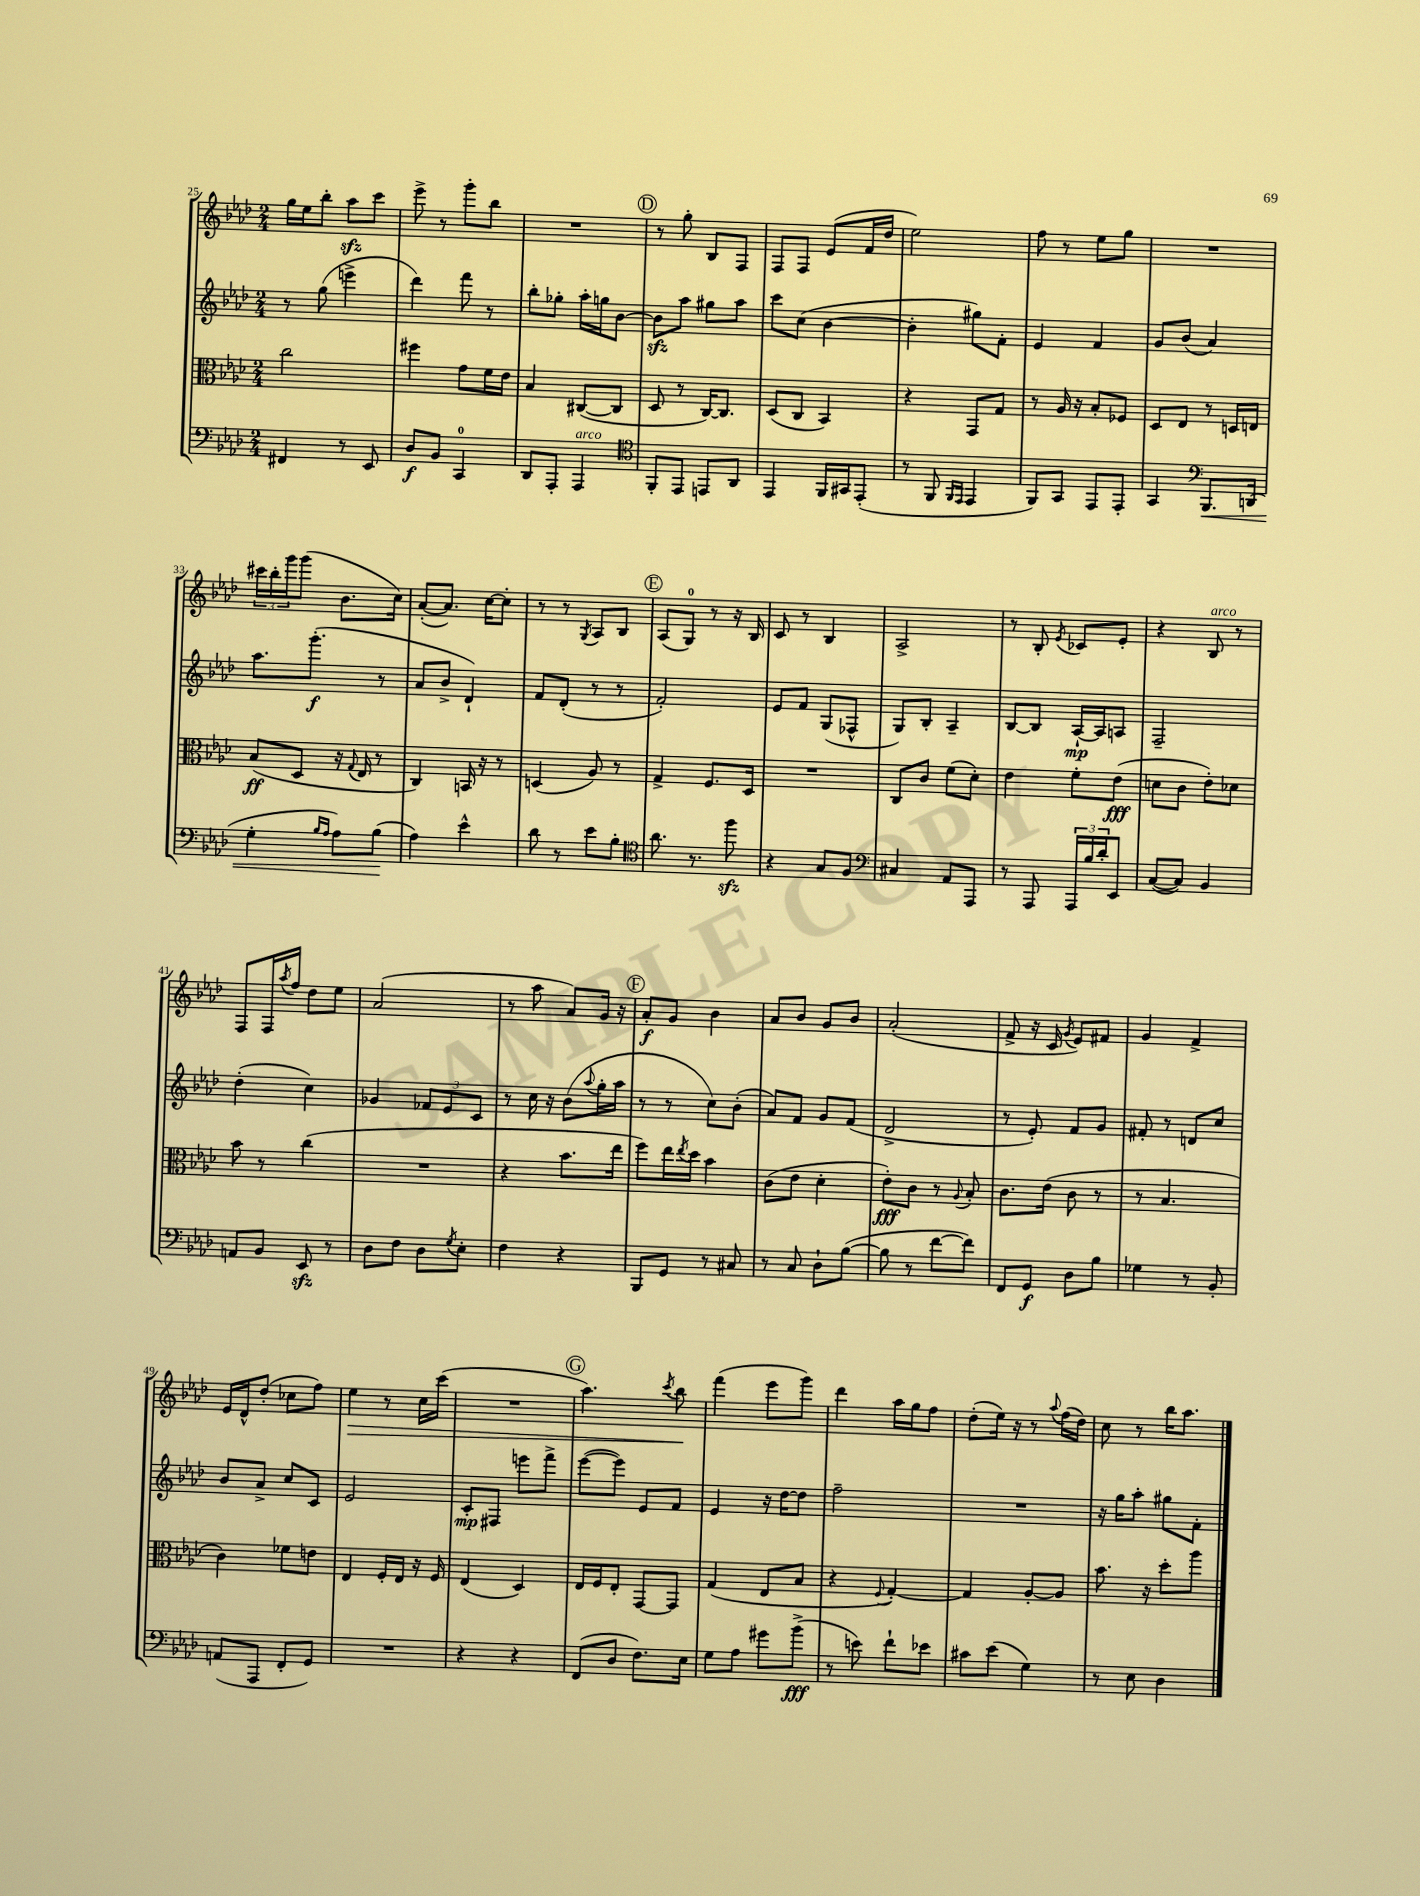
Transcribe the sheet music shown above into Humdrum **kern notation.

**kern	**dynam	**kern	**dynam	**kern	**dynam	**kern	**dynam
*part4	*part4	*part3	*part3	*part2	*part2	*part1	*part1
*staff4	*staff4	*staff3	*staff3	*staff2	*staff2	*staff1	*staff1
*clefF4	*	*clefC3	*	*clefG2	*	*clefG2	*
*k[b-e-a-d-]	*	*k[b-e-a-d-]	*	*k[b-e-a-d-]	*	*k[b-e-a-d-]	*
*M2/4	*	*M2/4	*	*M2/4	*	*M2/4	*
=25	=25	=25	=25	=25	=25	=25	=25
4FF#X/	.	2cc\	.	8r	.	16gg\LL	.
.	.	.	.	.	.	16ee-\J	.
.	.	.	.	(8gg\	.	8bb-'\J	.
8r	.	.	.	4eeen^\	.	8aa-zz\L	.
8EE-/	.	.	.	.	.	8ccc\J	.
=26	=26	=26	=26	=26	=26	=26	=26
8D-/L	f	4ff#X\	.	4ddd-\)	.	8eee-^\	.
8BB-/J	.	.	.	.	.	8r	.
4CC/	.	8g\L	.	8fff\	.	8ggg'\L	.
.	.	16f\L	.	8r	.	8bb-\J	.
.	.	16e-\JJ	.	.	.	.	.
=27	=27	=27	=27	=27	=27	=27	=27
8DD-/L	.	4B-/	.	8bb-'\L	.	2r	.
8AAA-'/J	.	.	.	8gg-X'\J	.	.	.
!LO:TX:a:i:t=arco	!	!	!	!	!	!	!
4AAA-/	.	([8C#X/L	.	16aa-'\LL	.	.	.
.	.	.	.	16ggn\J	.	.	.
.	.	8C#/J]	.	[8b-\J	.	.	.
!!LO:REH:place=s1:t=D
=28	=28	=28	=28	=28	=28	=28	=28
*clefC4	*	*	*	*	*	*	*
8FF'/L	.	8D-/	.	8b-zz\L]	.	8r	.
8EE-/J	.	8r	.	8aa-\J	.	8gg'\	.
8EEn/L	.	[16C/KL)	.	8gg#X\L	.	8B-/L	.
.	.	8.C/J]	.	.	.	.	.
8AA-/J	.	.	.	8aa-\J	.	8F/J	.
=29	=29	=29	=29	=29	=29	=29	=29
4EE-/	.	(8D-/L	.	8ccc\L	.	8F/L	.
.	.	8C/J	.	(8cc\J	.	8F/J	.
16FF/LL	.	4BB-/)	.	[4b-\	.	(8e-/L	.
16GG#X/J	.	.	.	.	.	.	.
(8EE-'/J	.	.	.	.	.	16f/L	.
.	.	.	.	.	.	16dd-/JJ	.
=30	=30	=30	=30	=30	=30	=30	=30
8r	.	4r	.	4b-'\]	.	2ee-\)	.
8FF/	.	.	.	.	.	.	.
16qqFF/LL	.	.	.	.	.	.	.
16qqEE-/JJ	.	.	.	.	.	.	.
4EE-/	.	8GG/L	.	8gg#X\L)	.	.	.
.	.	8G/J	.	8f'\J	.	.	.
=31	=31	=31	=31	=31	=31	=31	=31
8FF/L)	.	8r	.	4e-/	.	8ff\	.
8GG/J	.	16A-/	.	.	.	8r	.
.	.	16r	.	.	.	.	.
8EE-/L	.	8B-'/L	.	4f/	.	8ee-\L	.
8EE-'/J	.	8F-X/J	.	.	.	8gg\J	.
=32	=32	=32	=32	=32	=32	=32	=32
4GG/	.	8D-/L	.	8g/L	.	2r	.
.	.	8E-/J	.	(8b-/J	.	.	.
*clefF4	*	*	*	*	*	*	*
!	!LO:HP:b	!	!	!	!	!	!
8.BBB-/L	<	8r	.	4a-/)	.	.	.
.	.	16Dn/LL	.	.	.	.	.
(16DDn/Jk	.	16En/JJ	.	.	.	.	.
!!LO:LB:g=z
=33	=33	=33	=33	=33	=33	=33	=33
4G'\	.	(8B-/L	ff	8.aa-\L	.	24ccc#X\LL	.
.	.	.	.	.	.	24bb-'\	.
.	.	.	.	.	.	24ggg\J	.
.	.	8D-/J	.	.	.	(8ggg\J	.
.	.	.	.	(8.ggg'\J	f	.	.
16qqB-/LL	.	.	.	.	.	.	.
16qqA-/JJ	.	.	.	.	.	.	.
8A-\L)	.	16r	.	.	.	8.b-\L	.
.	.	8qqG/	.	.	.	.	.
.	.	16E-/	.	.	.	.	.
(8B-\J	.	8r	.	8r	.	.	.
.	.	.	.	.	.	16cc\Jk)	.
.	[	.	.	.	.	.	.
=34	=34	=34	=34	=34	=34	=34	=34
4A-\)	.	4C/)	.	8a-/L	.	([8a-'/L	.
.	.	.	.	8b-^/J	.	8.a-/J])	.
4e-^^\	.	16BBn/	.	4d-`/)	.	.	.
.	.	16r	.	.	.	[16cc\KL	.
.	.	8r	.	.	.	8cc'\J]	.
=35	=35	=35	=35	=35	=35	=35	=35
8d-\	.	(4Dn/	.	8f/L	.	8r	.
8r	.	.	.	(8d-'/J	.	8r	.
.	.	.	.	.	.	8qG/	.
8e-\L	.	8A-/)	.	8r	.	8A-/L	.
8B-'\J	.	8r	.	8r	.	8B-/J	.
!!LO:REH:place=s1:t=E
=36	=36	=36	=36	=36	=36	=36	=36
*clefC4	*	*	*	*	*	*	*
8.a-\	.	4G^/	.	2f'/)	.	(8A-/L	.
.	.	.	.	.	.	8G/J)	.
8.r	.	.	.	.	.	.	.
.	.	8.F/L	.	.	.	8r	.
8ffzz\	.	.	.	.	.	16r	.
.	.	16D-/Jk	.	.	.	16B-/	.
=37	=37	=37	=37	=37	=37	=37	=37
4r	.	2r	.	8e-/L	.	8c/	.
.	.	.	.	8f/J	.	8r	.
8G/L	.	.	.	(8G/L	.	4B-/	.
8F/J	.	.	.	8F-X^^/J	.	.	.
=38	=38	=38	=38	=38	=38	=38	=38
*clefF4	*	*	*	*	*	*	*
4C#X/	.	8C/L	.	8G/L)	.	2A-^/	.
.	.	8c/J	.	8B-'/J	.	.	.
8AA-/L	.	(8f\L	.	4A-~/	.	.	.
8AAA-/J	.	8d-'\J)	.	.	.	.	.
=39	=39	=39	=39	=39	=39	=39	=39
8r	.	4e-\	.	[8B-/L	.	8r	.
8AAA-/	.	.	.	8B-/J]	.	8B-'/	.
.	.	.	.	.	.	8qe-/	.
24AAA-/LL	.	8f'\L	.	[16A-`/LL	mp	8c-X/L	.
24B-/	.	.	.	.	.	.	.
.	.	.	.	16A-/J]	.	.	.
24d-'/J	.	.	.	.	.	.	.
8EE-/J	.	(8e-\J	fff	8An/J	.	8e-'/J	.
=40	=40	=40	=40	=40	=40	=40	=40
([8C/L	.	8dn\L	.	2F~/	.	4r	.
8C/J])	.	8c\J	.	.	.	.	.
!	!	!	!	!	!	!LO:TX:a:i:t=arco	!
4BB-/	.	8e-'\L)	.	.	.	8B-/	.
.	.	8d-X\J	.	.	.	8r	.
!!LO:LB:g=z
=41	=41	=41	=41	=41	=41	=41	=41
8AAn/L	.	8b-\	.	(4dd-'\	.	8F/L	.
8BB-/J	.	8r	.	.	.	16F/L	.
.	.	.	.	.	.	8qaa-/	.
.	.	.	.	.	.	16ff/JJ	.
8EE-zz/	.	(4cc\	.	4cc\)	.	8dd-\L	.
8r	.	.	.	.	.	8ee-\J	.
=42	=42	=42	=42	=42	=42	=42	=42
8D-\L	.	2r	.	4g-X/	.	(2a-/	.
8F\J	.	.	.	.	.	.	.
8D-\L	.	.	.	12f-X/L	.	.	.
.	.	.	.	12e-/	.	.	.
8qG/	.	.	.	.	.	.	.
8E-'\J	.	.	.	.	.	.	.
.	.	.	.	12c/J	.	.	.
=43	=43	=43	=43	=43	=43	=43	=43
4F\	.	4r	.	8r	.	8r	.
.	.	.	.	16cc\	.	8aa-\	.
.	.	.	.	16r	.	.	.
4r	.	8.b-\L	.	(8b-\L	.	8a-/L)	.
.	.	.	.	8qqaa-/	.	.	.
.	.	.	.	16gg'\L	.	16g/Jk	.
.	.	16ee-\Jk	.	16aa-\JJ	.	16r	.
!!LO:REH:place=s1:t=F
=44	=44	=44	=44	=44	=44	=44	=44
8BBB-/L	.	8ff\L)	.	8r	.	8a-'/L	f
8GG/J	.	16ee-\L	.	8r	.	8g/J	.
.	.	8qee-/	.	.	.	.	.
.	.	16dd-\JJ	.	.	.	.	.
8r	.	4b-\	.	8cc\L)	.	4b-\	.
8C#X/	.	.	.	(8b-'\J	.	.	.
=45	=45	=45	=45	=45	=45	=45	=45
8r	.	(8c\L	.	8a-/L)	.	8a-/L	.
8C/	.	8e-\J	.	8f/J	.	8b-/J	.
8D-`\L	.	4d-'\	.	8g/L	.	8g/L	.
([8B-\J	.	.	.	(8f/J	.	8b-/J	.
=46	=46	=46	=46	=46	=46	=46	=46
8B-\]	.	8e-'\L)	fff	2d-^/	.	(2a-'/	.
8r	.	8c\J	.	.	.	.	.
[8f\L	.	8r	.	.	.	.	.
.	.	8qqA-/	.	.	.	.	.
8f\J])	.	8B-'/	.	.	.	.	.
=47	=47	=47	=47	=47	=47	=47	=47
8FF/L	.	8.c\L	.	8r	.	8f^/	.
8GG/J	f	.	.	8e-'/)	.	16r	.
.	.	(16e-\Jk	.	.	.	16c/	.
.	.	.	.	.	.	8qg/	.
8D-\L	.	8c\	.	8f/L	.	8e-/L)	.
8B-\J	.	8r	.	8g/J	.	8f#X/J	.
=48	=48	=48	=48	=48	=48	=48	=48
4G-X\	.	8r	.	8f#X'/	.	4g/	.
.	.	4.B-/	.	8r	.	.	.
8r	.	.	.	8dn/L	.	4f^/	.
8BB-'/	.	.	.	8cc/J	.	.	.
!!LO:LB:g=z
=49	=49	=49	=49	=49	=49	=49	=49
(8AAn/L	.	4c\)	.	8b-/L	.	16e-/LL	.
.	.	.	.	.	.	16d-^^/J	.
8AAA-/J	.	.	.	8a-^/J	.	(8dd-'/J	.
8FF'/L	.	8f-X\L	.	8cc/L	.	8cc-X\L	.
8GG/J)	.	8en\J	.	8c/J	.	8ff\J)	.
=50	=50	=50	=50	=50	=50	=50	=50
!	!	!	!	!	!	!	!LO:HP:b
2r	.	4E-/	.	2e-/	.	4ee-\	>
.	.	16F'/LL	.	.	.	8r	.
.	.	16E-/JJ	.	.	.	.	.
.	.	16r	.	.	.	16cc\LL	.
.	.	16F/	.	.	.	(16ccc\JJ	.
=51	=51	=51	=51	=51	=51	=51	=51
4r	.	(4E-/	.	8c'/L	mp	2r	.
.	.	.	.	8F#X/J	.	.	.
4r	.	4D-/)	.	8eeen\L	.	.	.
.	.	.	.	8fff^\J	.	.	.
!!LO:REH:place=s1:t=G
=52	=52	=52	=52	=52	=52	=52	=52
(8FF/L	.	16E-/LL	.	([8eee-\L	.	4.aa-\)	.
.	.	16F/J	.	.	.	.	.
8D-/J	.	8E-'/J	.	8eee-\J])	.	.	.
8.F\L)	.	[8GG/L	.	8e-/L	.	.	.
.	.	.	.	.	.	8qccc/	.
.	.	8GG/J]	.	8f/J	.	8bb-\	.
16E-\Jk	.	.	.	.	.	.	.
.	.	.	.	.	.	.	]
=53	=53	=53	=53	=53	=53	=53	=53
8G\L	.	(4G/	.	4e-/	.	(4fff\	.
8A-\J	.	.	.	.	.	.	.
8g#X\L	.	8E-/L	.	16r	.	8eee-\L	.
.	.	.	.	[16dd-\KL	.	.	.
(8b-^\J	fff	8B-/J	.	8dd-\J]	.	8ggg\J)	.
=54	=54	=54	=54	=54	=54	=54	=54
8r	.	4r	.	2ff~\	.	4ddd-\	.
8en\)	.	.	.	.	.	.	.
.	.	8qqF/	.	.	.	.	.
8f`\L	.	[4G'/)	.	.	.	16aa-\LL	.
.	.	.	.	.	.	16gg\J	.
8e-X\J	.	.	.	.	.	8ff\J	.
=55	=55	=55	=55	=55	=55	=55	=55
8c#X\L	.	4G/]	.	2r	.	(8dd-'\L	.
(8e-\J	.	.	.	.	.	16ee-\Jk)	.
.	.	.	.	.	.	16r	.
4G\)	.	[8A-'/L	.	.	.	8r	.
.	.	.	.	.	.	8qqaa-/	.
.	.	8A-/J]	.	.	.	(16ff\LL	.
.	.	.	.	.	.	16dd-\JJ)	.
=56	=56	=56	=56	=56	=56	=56	=56
8r	.	8.b-\	.	16r	.	8cc\	.
.	.	.	.	16gg\KL	.	.	.
8E-\	.	.	.	8aa-'\J	.	8r	.
.	.	16r	.	.	.	.	.
4D-\	.	8dd-'\L	.	8gg#X\L	.	16bb-\KL	.
.	.	.	.	.	.	8.aa-\J	.
.	.	8aa-\J	.	8f'\J	.	.	.
==	==	==	==	==	==	==	==
*-	*-	*-	*-	*-	*-	*-	*-
